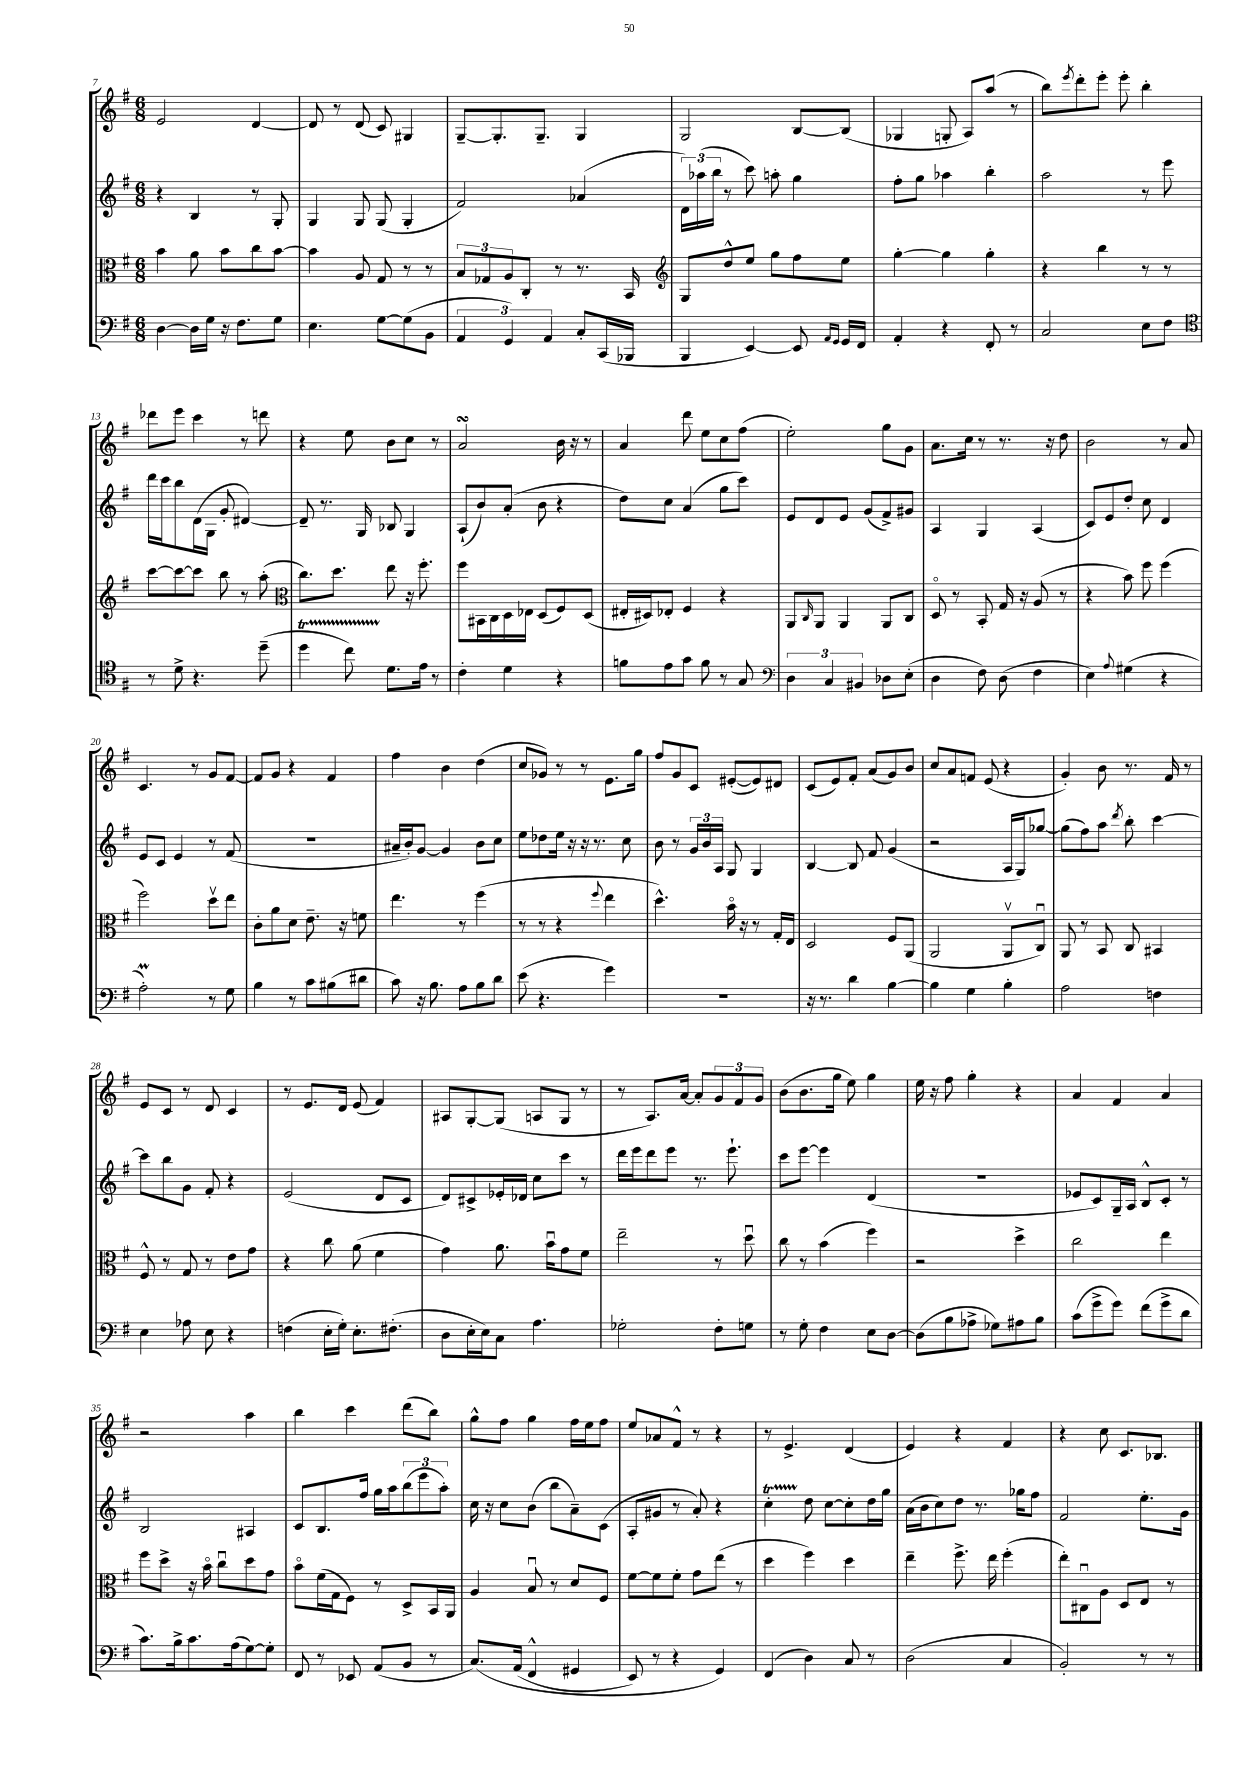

**kern	**kern	**kern	**kern
*part4	*part3	*part2	*part1
*staff4	*staff3	*staff2	*staff1
*clefF4	*clefC3	*clefG2	*clefG2
*k[f#]	*k[f#]	*k[f#]	*k[f#]
*M6/8	*M6/8	*M6/8	*M6/8
=7	=7	=7	=7
[4D\	4b\	4r	2e/
16D\LL]	8a\	4B/	.
16G\JJ	.	.	.
16r	8b\L	.	.
8.F#\L	.	.	.
.	8cc\	8r	[4d/
8G\J	[8b\J	8G'/	.
=8	=8	=8	=8
4.E\	4b\]	4G/	8d/]
.	.	.	8r
.	8A/	8G/	(8d/
[8G\L	8G/	(8G/	8c/)
(8G\]	8r	4G'/	4G#X/
8BB\J	8r	.	.
=9	=9	=9	=9
6AA/	12B/L	2f#/)	[8G~/L
.	12G-X/	.	.
.	.	.	8.G'/]
6GG/)	12A/	.	.
.	8C'/J	.	.
.	.	.	8.G~/J
6AA/	.	.	.
.	8r	.	.
8C'/L	8.r	(4a-X/	4G/
(16CC/L	.	.	.
16BBB-X/JJ	16BB/	.	.
=10	=10	=10	=10
*	*clefG2	*	*
4BBB/	8G/L	24d\LL)	2G/
.	.	(24aa-X\	.
.	.	24bb\JJ	.
.	8dd^^/	8r	.
[4EE/)	8ee/J	8ccc\)	.
.	8gg\L	8aan'\	.
8EE/]	8ff#\	4gg\	[8B/L
16qqAA/LL	.	.	.
16qqGG/JJ	.	.	.
16GG/LL	8ee\J	.	(8B/J]
16FF#/JJ	.	.	.
=11	=11	=11	=11
4AA'/	[4gg'\	8ff#'\L	4G-X/
.	.	8gg\J	.
4r	4gg\]	4aa-X\	8Gn'/
.	.	.	8A/L)
8FF#'/	4gg'\	4bb'\	(8aa/J
8r	.	.	8r
=12	=12	=12	=12
2C/	4r	2aa\	8bb\L)
.	.	.	8qeee/
.	.	.	8ddd'\
.	4bb\	.	8eee'\J
.	.	.	8eee'\
8E\L	8r	8r	4bb'\
8F#\J	8r	8eee\	.
!!LO:LB:g=z
=13	=13	=13	=13
*clefC4	*	*	*
8r	[8ccc\L	16ddd\LL	8ddd-X\L
.	.	16ccc\J	.
8d^\	8ccc\_	8bb\	8eee\J
4.r	8ccc\J]	(16d\L	4ccc\
.	.	16G\JJ	.
.	8bb\	8g'/	.
.	8r	[4d#X/)	8r
(8dd~\	(8aa'\	.	8dddn\
=14	=14	=14	=14
*	*clefC3	*	*
4ddT\	8.cc\L)	8d#~/]	4r
.	.	8.r	.
.	8.dd\J	.	.
8ccTTT\)	.	.	8ee\
.	.	16G/	.
8.d\L	8ee\	8B-X/	8b\L
.	16r	4G/	8cc\J
16e\Jk	8.ff#'\	.	.
8r	.	.	8r
=15	=15	=15	=15
4c'\	8ff#\L	(8A`/L	2asSSS/
.	16BB#X\L	8b/)	.
.	16C\	.	.
4d\	16D\	(8a'/J	.
.	16E-X\JJ	.	.
.	(8D/L	8b\	.
4r	8F#/)	4r	16b\
.	.	.	16r
.	(8D/J	.	8r
=16	=16	=16	=16
8fn\L	16E#X'/LL	8dd\L)	4a/
.	16D#X/J)	.	.
8e\	8E-X'/J	8cc\J	.
8g\J	4F#/	(4a/	8ddd\
8f\	.	.	8ee\L
8r	4r	8gg\L	8cc\
8G/	.	8ccc\J)	(8ff#\J
=17	=17	=17	=17
*clefF4	*	*	*
6D\	8AA/L	8e/L	2ee'\)
.	16qqC/	.	.
.	8AA/J	8d/	.
6C/	.	.	.
.	4AA/	8e/J	.
6BB#X/	.	.	.
.	.	(8g/L	.
8D-X\L	8AA/L	8f#^/)	8gg\L
(8E'\J	8C/J	8g#X/J	8g\J
=18	=18	=18	=18
4D\	8D/	4A/	8.a\L
.	8r	.	.
.	.	.	16cc\Jk
8F#\)	8BB'/	4G/	8r
(8D\	16G/	.	8.r
.	16r	.	.
4F#\	(8A/	(4A/	.
.	.	.	16r
.	8r	.	8dd\
=19	=19	=19	=19
4E\)	4r	8c/L)	2b\
.	.	8e/	.
8qqA/	.	.	.
(4G#X\	8b\)	8dd'/J	.
.	8ff#\	8cc\	.
4r	(4ff#\	4d/	8r
.	.	.	8a/
!!LO:LB:g=z
=20	=20	=20	=20
2AM'\)	2ff#\)	8e/L	4.c/
.	.	8c/J	.
.	.	4e/	.
.	.	.	8r
8r	8ddv\L	8r	8g/L
8G\	8ee\J	(8f#/	[8f#/J
=21	=21	=21	=21
4B\	8c'\L	2.r	8f#/L]
.	8a\	.	8g/J
8r	8d\J	.	4r
8c\L	8.e~\	.	.
(8B#X\	.	.	4f#/
.	16r	.	.
8d#X\J	8fn\	.	.
=22	=22	=22	=22
8c\)	4.ee\	16a#X~/LL	4ff#\
.	.	16b'/J)	.
16r	.	[8g/J	.
8.B\	.	.	.
.	.	4g/]	4b\
8A\L	8r	.	.
8B\	(4ff#\	8b\L	(4dd\
8d\J	.	8cc\J	.
=23	=23	=23	=23
(8e\	8r	8ee\L	8cc/L
4.r	8r	8dd-X\	8g-X/J)
.	4r	16ee\Jk	8r
.	.	16r	.
.	.	16r	8r
.	.	8.r	.
.	8qqff#/	.	.
4g\)	4ee\	.	8.e\L
.	.	8cc\	.
.	.	.	16gg\Jk
=24	=24	=24	=24
2.r	4.dd^^\)	8b\	8ff#/L
.	.	8r	8g/
.	.	24g/LL	8c/J
.	.	24b/	.
.	.	24A/JJ	.
.	16b\	8G/	([8e#X'/L
.	16r	.	.
.	8r	4G/	8e#/])
.	16G'/LL	.	8d#X/J
.	16E/JJ	.	.
=25	=25	=25	=25
16r	2D/	[4B/	(8c/L
8.r	.	.	.
.	.	.	8e/)
4d\	.	8B/]	8f#'/J
.	.	8f#/	(8a/L
[4B\	8F#/L	(4g/	8g/)
.	(8AA/J	.	8b/J
=26	=26	=26	=26
4B\]	2AA/	2r	8cc/L
.	.	.	8a/
4G\	.	.	8fn/J
.	.	.	(8e/
4B'\	8AAv/L	16A/LL	4r
.	.	16G/J)	.
.	8Cu/J)	[8gg-X/J	.
=27	=27	=27	=27
2A\	8AA/	(8gg-\L]	4g'/)
.	8r	8ff#\)	.
.	8BB/	8aa\J	8b\
.	.	8qddd/	.
.	8C/	8bb'\	8.r
4Fn\	4BB#X/	[4ccc\	.
.	.	.	16f#/
.	.	.	8r
!!LO:LB:g=z
=28	=28	=28	=28
4E\	8F#^^/	8ccc\L]	8e/L
.	8r	8bb\	8c/J
8A-X\	8G/	8g\J	8r
8E\	8r	8f#'/	8d/
4r	8e\L	4r	4c/
.	8g\J	.	.
=29	=29	=29	=29
(4Fn\	4r	(2e/	8r
.	.	.	8.e/L
16E'\LL	8cc\	.	.
16G'\JJ)	.	.	16d/Jk
8.E'\L	(8a\	.	(8e/
.	4f#\	8d/L	4f#/)
(8.F#X'\J	.	.	.
.	.	8c/J	.
=30	=30	=30	=30
8D\L	4g\)	8d/L)	8A#X/L
16E'\L	.	8c#X^/	[8G'/
16E\J)	.	.	.
8C\J	8.a\	16e-X'/L	(8G/J]
.	.	16d-X/JJ	.
4.A\	.	8cc\L	8An/L
.	16bu\KL	.	.
.	8g\	8ccc\J	8G/J
.	8f#\J	8r	8r
=31	=31	=31	=31
2G-X'\	2ee~\	16ddd\LL	8r
.	.	16eee\J	.
.	.	8ddd\	8.A/L)
.	.	8eee\J	.
.	.	.	[16a/Jk
.	.	8.r	8a'/L]
8F#'\L	8r	.	12g/
.	.	8.eee`\	.
.	.	.	12f#/
8Gn\J	8ddu\	.	.
.	.	.	12g/J
=32	=32	=32	=32
8r	8cc\	8ccc\L	(8b\L
8G'\	8r	[8eee\J	8.b\
4F#\	(4b\	4eee\]	.
.	.	.	16gg\Jk
.	.	.	8ee\)
8E\L	4ff#\)	(4d/	4gg\
[8D\J	.	.	.
=33	=33	=33	=33
(8D\L]	2r	2.r	16ee\
.	.	.	16r
8B\	.	.	8ff#\
8A-X^\J	.	.	4gg'\
8G-X\L)	.	.	.
8A#X\	4dd^\	.	4r
8B\J	.	.	.
=34	=34	=34	=34
(8c\L	2cc\	8e-X/L	4a/
8g^\	.	8c/)	.
8g\J)	.	16G~/L	4f#/
.	.	16A/JJ	.
(8f#\L	.	8B^^/L	.
8g^\	4ee\	8c'/J	4a/
8d\J	.	8r	.
!!LO:LB:g=z
=35	=35	=35	=35
8.c\L)	8ff#\L	2B/	2r
.	8dd^\J	.	.
16B^\k	.	.	.
8.c\	16r	.	.
.	16b\	.	.
.	8ccu\L	.	.
(16A\k	.	.	.
[8G\)	8dd\	4A#X/	4aa\
8G'\J]	8g\J	.	.
=36	=36	=36	=36
8FF#/	8b\L	8c/L	4bb\
8r	(16f#\L	8.B/	.
.	16G\J	.	.
8EE-X/	8F#\J)	.	4ccc\
.	.	16ff#/Jk	.
(8AA/L	8r	16gg\LL	.
.	.	16aa\J	.
8BB/J	8D^/L	(12bb\	(8ddd\L
.	.	12eee\	.
8r	16BB/L	.	8bb\J)
.	.	12aa'\J)	.
.	16AA/JJ	.	.
=37	=37	=37	=37
(8.C/L)	4A/	16cc\	8gg^^\L
.	.	16r	.
.	.	8cc\L	8ff#\J
(16AA/Jk	.	.	.
4FF#^^/	8Bu/	(8b\J	4gg\
.	8r	8bb\L	.
4GG#X/	8d/L	8a~\)	16ff#\LL
.	.	.	16ee\J
.	8F#/J	(8c\J	8ff#\J
=38	=38	=38	=38
8EE/)	[8f#\L	8A'/L	8ee/L
8r	8f#\]	8g#X/J	8a-X/
4r	8f#'\J	8r	8f#^^/J
.	8g\L	8a'/)	8r
4GG/)	(8ee\J	4r	4r
.	8r	.	.
=39	=39	=39	=39
(4FF#/	4dd\	4ccT'\	8r
.	.	.	4.e^/
4D\)	4ff#\)	8dd\	.
.	.	[8cc\L	.
8C/	4dd\	8cc'\]	(4d/
8r	.	16dd\L	.
.	.	16gg\JJ	.
=40	=40	=40	=40
(2D\	4ee~\	(16a\LL	4e/)
.	.	16b\J	.
.	.	8cc\)	.
.	8.ff#^\	8dd\J	4r
.	.	8.r	.
.	16ee\	.	.
4C/	(4ff#'\	.	4f#/
.	.	16gg-X\KL	.
.	.	8ff#\J	.
=41	=41	=41	=41
2BB'/)	8ee'\L)	2f#/	4r
.	8C#Xu\	.	.
.	8A\J	.	8cc\
.	8D/L	.	8.c/L
8r	8E/J	8.ee'\L	.
.	.	.	8.B-X/J
8r	8r	.	.
.	.	16g\Jk	.
==	==	==	==
*-	*-	*-	*-
